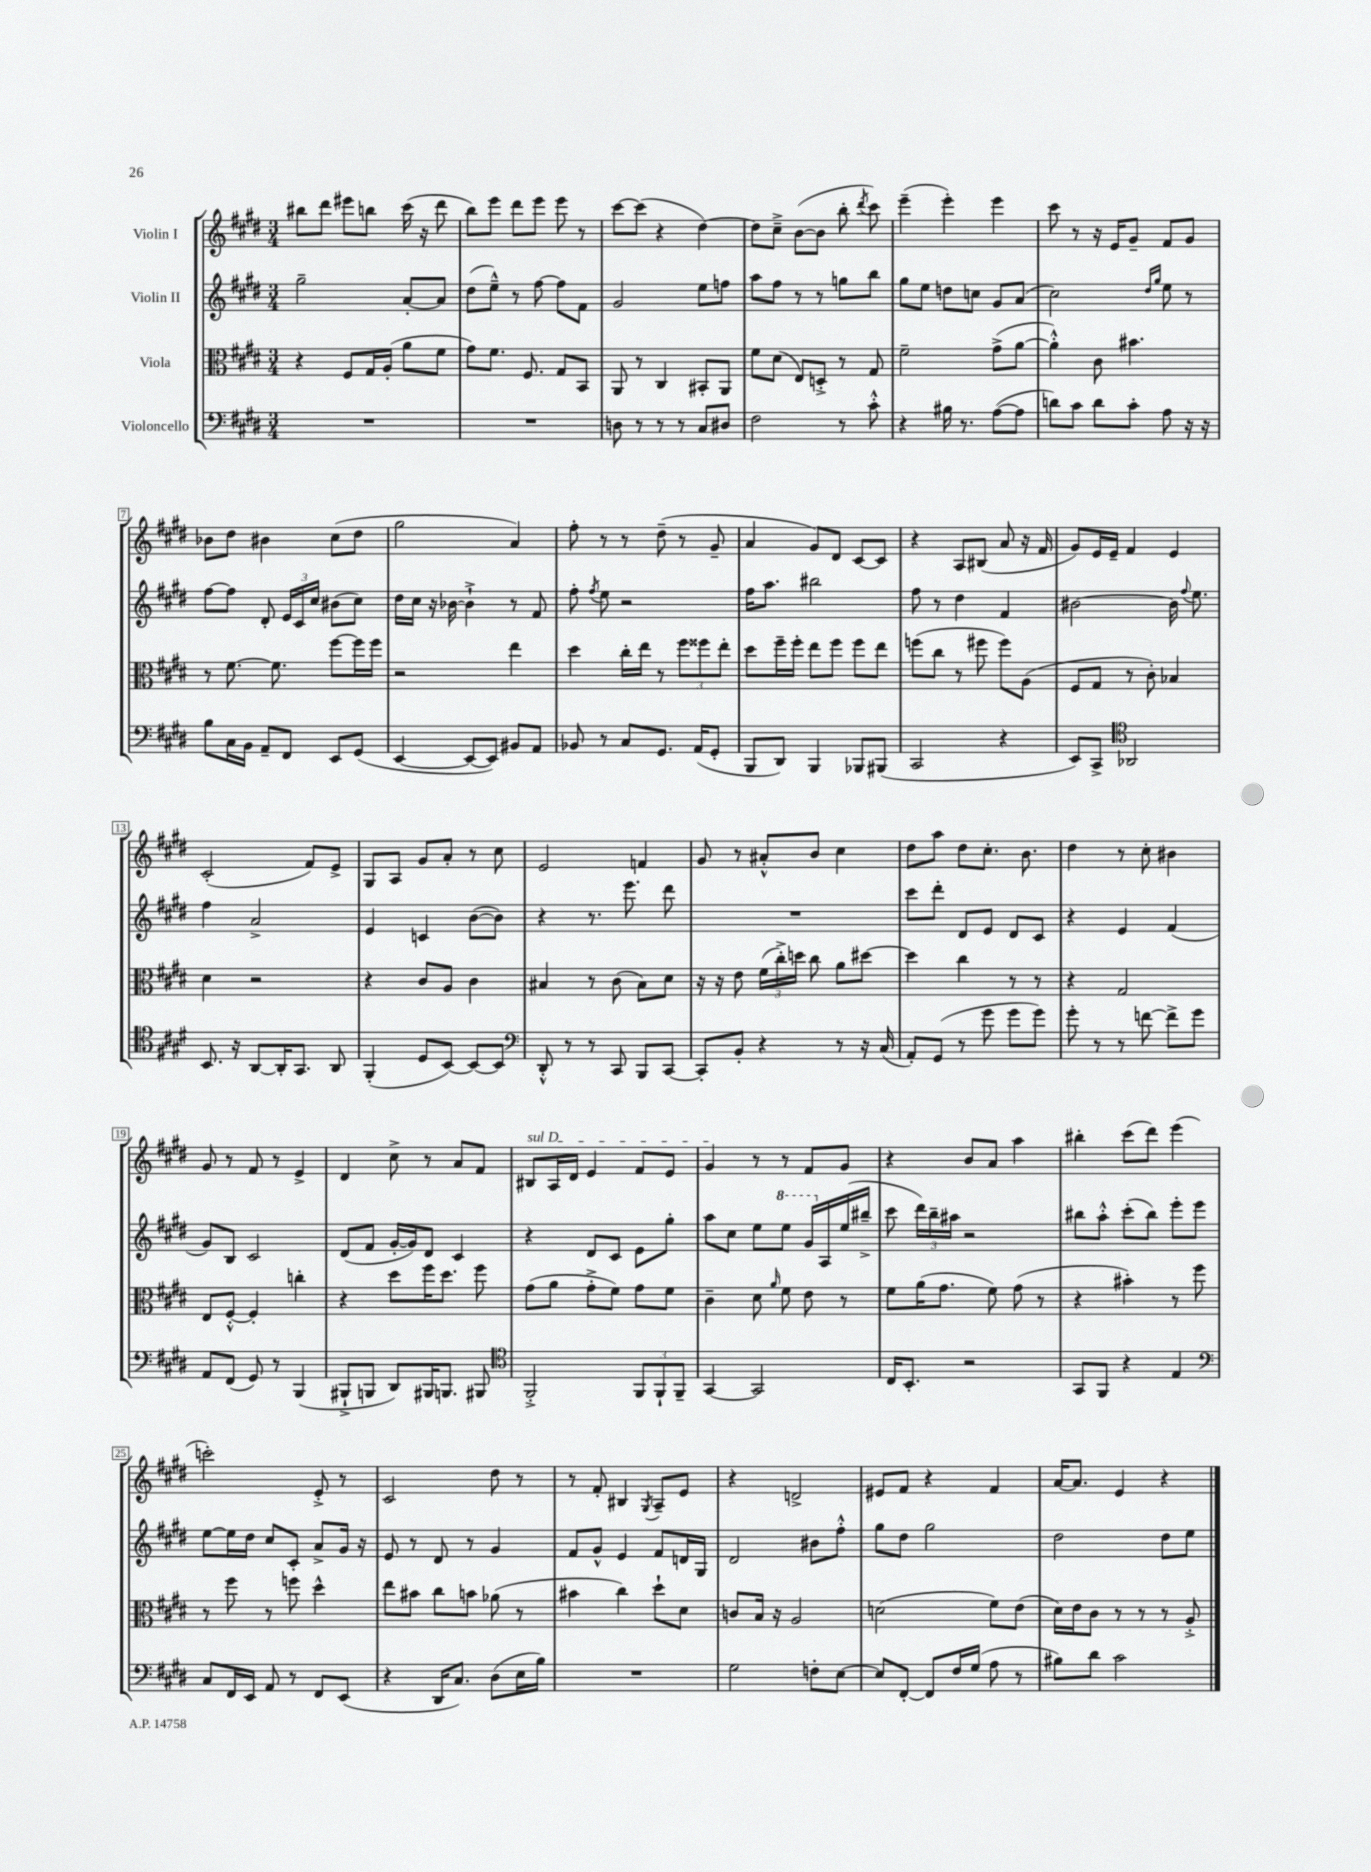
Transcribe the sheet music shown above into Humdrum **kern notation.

**kern	**kern	**kern	**kern
*staff4	*staff3	*staff2	*staff1
*clefF4	*clefC3	*clefG2	*clefG2
*k[f#c#g#d#]	*k[f#c#g#d#]	*k[f#c#g#d#]	*k[f#c#g#d#]
*M3/4	*M3/4	*M3/4	*M3/4
2.r	4r	2gg#~	8bb#
.	.	.	8ddd#
.	8F#	.	8eee#
.	16G#	.	8bb
.	(16A'	.	.
.	8a	[8a'	(16ccc#
.	.	.	16r
.	8f#	8a]	8ddd#
=	=	=	=
2.r	8g#)	(8dd#	8bb)
.	8.f#	8ee~^^)	8eee
.	.	8r	8ddd#
.	8.F#	.	.
.	.	[8ff#	8eee
.	8G#	8ff#]	8eee
.	8BB	8f#	8r
=	=	=	=
8D	8AA	2g#	[8ccc#
8r	8r	.	(8ccc#]
8r	4C#	.	4r
8r	.	.	.
8C#	8BB#'	8ee	[4dd#)
8D#	8AA	8ff	.
=	=	=	=
2F#	8f#	8aa	8dd#]
.	(8d#	8ff#	8cc#~^
.	8E)	8r	([8b
.	8D'^	8r	8b]
8r	8r	8gg	8bb'
.	.	.	8qddd#
8c#'^^	8G#	8bb	8ccc#)
=	=	=	=
4r	2f#~	8gg#	(4eee~
.	.	8ee	.
16B#	.	8dd	4eee')
8.r	.	.	.
.	.	8cc	.
([8A	(8g#^	8g#	4eee
8A]	[8a	(8a	.
=	=	=	=
8d)	4a'^^])	2cc#)	8ccc#
8c#	.	.	8r
8d	8c#	.	16r
.	.	.	16e
8c#'	4.b#	.	8g#~
.	.	16qqdd#	.
.	.	16qqgg#	.
8A	.	8ee	8f#
16r	.	8r	8g#
16r	.	.	.
=	=	=	=
8B	8r	[8ff#	8b-
16C#	[8.f#	8ff#]	8dd#
16BB	.	.	.
8AA~	.	8d#'	4b#
.	8.f#]	.	.
8FF#	.	24e	.
.	.	24c#	.
.	.	24cc#	.
8EE	[8ff#	(8b#	(8cc#
(8GG#	16ff#]	8cc#)	8dd#
.	16ff#	.	.
=	=	=	=
[4EE	2r	16dd#	2gg#
.	.	16cc#	.
.	.	16r	.
.	.	[16b-	.
8EE_	.	4b-`^]	.
8EE])	.	.	.
8BB#	4ee	8r	4a)
8AA	.	8f#	.
=	=	=	=
8BB-	4dd#	8ff#'	8ff#'
.	.	8qff#	.
8r	.	8ee	8r
8C#	16cc#'	2r	8r
.	16ee	.	.
8.GG#	8r	.	(8dd#~
.	12ff#	.	8r
(16AA	.	.	.
.	12ff##	.	.
8GG#'	.	.	8g#~
.	12ee'	.	.
=	=	=	=
8BBB	8dd#	16ff#	4a
.	.	8.aa	.
8DD#)	16ff#~	.	.
.	16ff#'	.	.
4BBB	8ee	2bb#	8g#)
.	8ff#	.	8d#
8BBB-	8ff#	.	[8c#
(8BBB#	8ee	.	8c#]
=	=	=	=
2CC#	(8ff	8ff#	4r
.	8cc#	8r	.
.	8r	4dd#	8A
.	8ff#	.	(8B#
4r	8ff#)	4f#	8a
.	(8A	.	16r
.	.	.	16f#
=	=	=	=
8EE)	8F#	[2b#	8g#)
8CC#^	8G#	.	16e
.	.	.	16e~
*clefC4	*	*	*
2AA-	8r	.	4f#
.	8c#')	.	.
.	4B-	16b#]	4e
.	.	8qqff#	.
.	.	8.ee	.
=	=	=	=
8.BB	4d#	4ff#	(2c#'
16r	.	.	.
[8AA	2r	2a^	.
16AA']	.	.	.
8.GG#	.	.	.
.	.	.	8f#)
8AA	.	.	8e^
=	=	=	=
(4FF#'	4r	4e	8G#
.	.	.	8A
8D#	8c#	4c	8g#
[8BB)	8A	.	8a'
8BB_	4c#	([8b	8r
8BB]	.	8b])	8cc#
=	=	=	=
*clefF4	*	*	*
8DD#'^^	4B#	4r	2e
8r	.	.	.
8r	8r	8.r	.
8CC#	(8c#	.	.
.	.	8.eee	.
8BBB	8B#)	.	4f
[8CC#	8d#	8ddd#	.
=	=	=	=
8CC#']	16r	2.r	8g#
.	16r	.	.
8BB'	8e	.	8r
4r	(24f#	.	8a#'^^
.	24cc#'^)	.	.
.	24dd	.	.
.	8cc#	.	8b
8r	8a	.	4cc#
16r	[8dd#	.	.
(16C#	.	.	.
=	=	=	=
8AA')	4dd#]	8ccc#	8dd#
(8GG#	.	8ddd#'	8aa
8r	4cc#	8d#	8dd#
8g#	.	8e	8.cc#'
8g#	8r	8d#	.
.	.	.	8.b
8g#)	8r	8c#	.
=	=	=	=
8g#'	4r	4r	4dd#
8r	.	.	.
8r	2G#	4e	8r
[8f	.	.	8cc#'
8f^]	.	(4f#	4b#
8g#	.	.	.
=	=	=	=
8AA	8E	8g#)	8g#
(8FF#	[8F#'^^	8B	8r
8GG#)	4F#']	2c#	8f#
8r	.	.	8r
(4BBB	4cc'	.	4e^
=	=	=	=
8BBB#`^	4r	(8d#	4d#
8BBB	.	8f#	.
8DD#)	8dd#	[16g#'	8cc#^
.	.	16g#])	.
16BBB#	16ff#	8d#	8r
8.BBB	8.dd#	.	.
.	.	4c#	8a
8BBB#	8ff#	.	8f#
=	=	=	=
*clefC4	*	*	*
2FF#'^	(8g#	4r	8B#
.	8a	.	16A
.	.	.	16d#
.	8g#'^	8d#	4e
.	8f#)	8c#	.
12FF#	8g#	8e	8f#
12FF#`	.	.	.
.	8f#	8gg#'	8e
12FF#~	.	.	.
=	=	=	=
[4GG#	4c#~	8aa	4g#
.	.	8cc#	.
2GG#]	8d#	8ee	8r
.	16qqa	.	.
.	8f#	8eee	8r
.	8e	16gg#	8f#
.	.	16A	.
.	8r	(16ee	8g#
.	.	16bb#~^	.
=	=	=	=
16C#	8f#	8ccc#	4r
8.BB'	.	.	.
.	(16a	24ddd#)	.
.	.	24bb~	.
.	8.g#	.	.
.	.	24aa#	.
2r	.	2r	8b
.	8f#)	.	8a
.	(8g#	.	4aa
.	8r	.	.
=	=	=	=
8GG#	4r	8bb#	4bb#'
8FF#	.	8aa'^^	.
4r	4b#')	(8ccc#'	(8ccc#
.	.	8bb#)	8ddd#)
4E	8r	8eee'	(4eee
.	8ff#	8eee	.
=	=	=	=
*clefF4	*	*	*
8C#	8r	[8ee	2ccc')
16FF#	8ff#	16ee]	.
16EE	.	16dd#	.
8AA	8r	8cc#	.
8r	8ff	8c#'	.
8FF#	4dd#^^	8a^	8e'^
(8EE	.	16g#	8r
.	.	16r	.
=	=	=	=
4r	8ee	8e	2c#
.	8b#	8r	.
16DD#	8cc#	8d#	.
8.C#)	.	.	.
.	8b	8r	.
(8D#	(8a-	4g#	8dd#
16E	8r	.	8r
16B)	.	.	.
=	=	=	=
2.r	4b#	8f#	8r
.	.	8g#^^	8f#'
.	4cc#)	4e	4B#
.	.	.	8qG#
.	8dd#`	8f#	8A~
.	8d#	16d	8e
.	.	16G#	.
=	=	=	=
2G#	8c	2d#	4r
.	16B	.	.
.	16r	.	.
.	2A	.	2d^
8F'	.	8b#	.
[8E	.	8ff#'^^	.
=	=	=	=
8E]	(2d	8gg#	8e#
[8FF#'	.	8dd#	8f#
8FF#]	.	2gg#	4r
16F#	.	.	.
(16G#	.	.	.
8A	8f#)	.	4f#
8r	(8e	.	.
=	=	=	=
8B#)	16d#)	2dd#	[16a
.	16e	.	8.a]
8d#	8c#	.	.
2c#	8r	.	4e
.	8r	.	.
.	8r	8dd#	4r
.	8A'^	8ee	.
==	==	==	==
*-	*-	*-	*-
